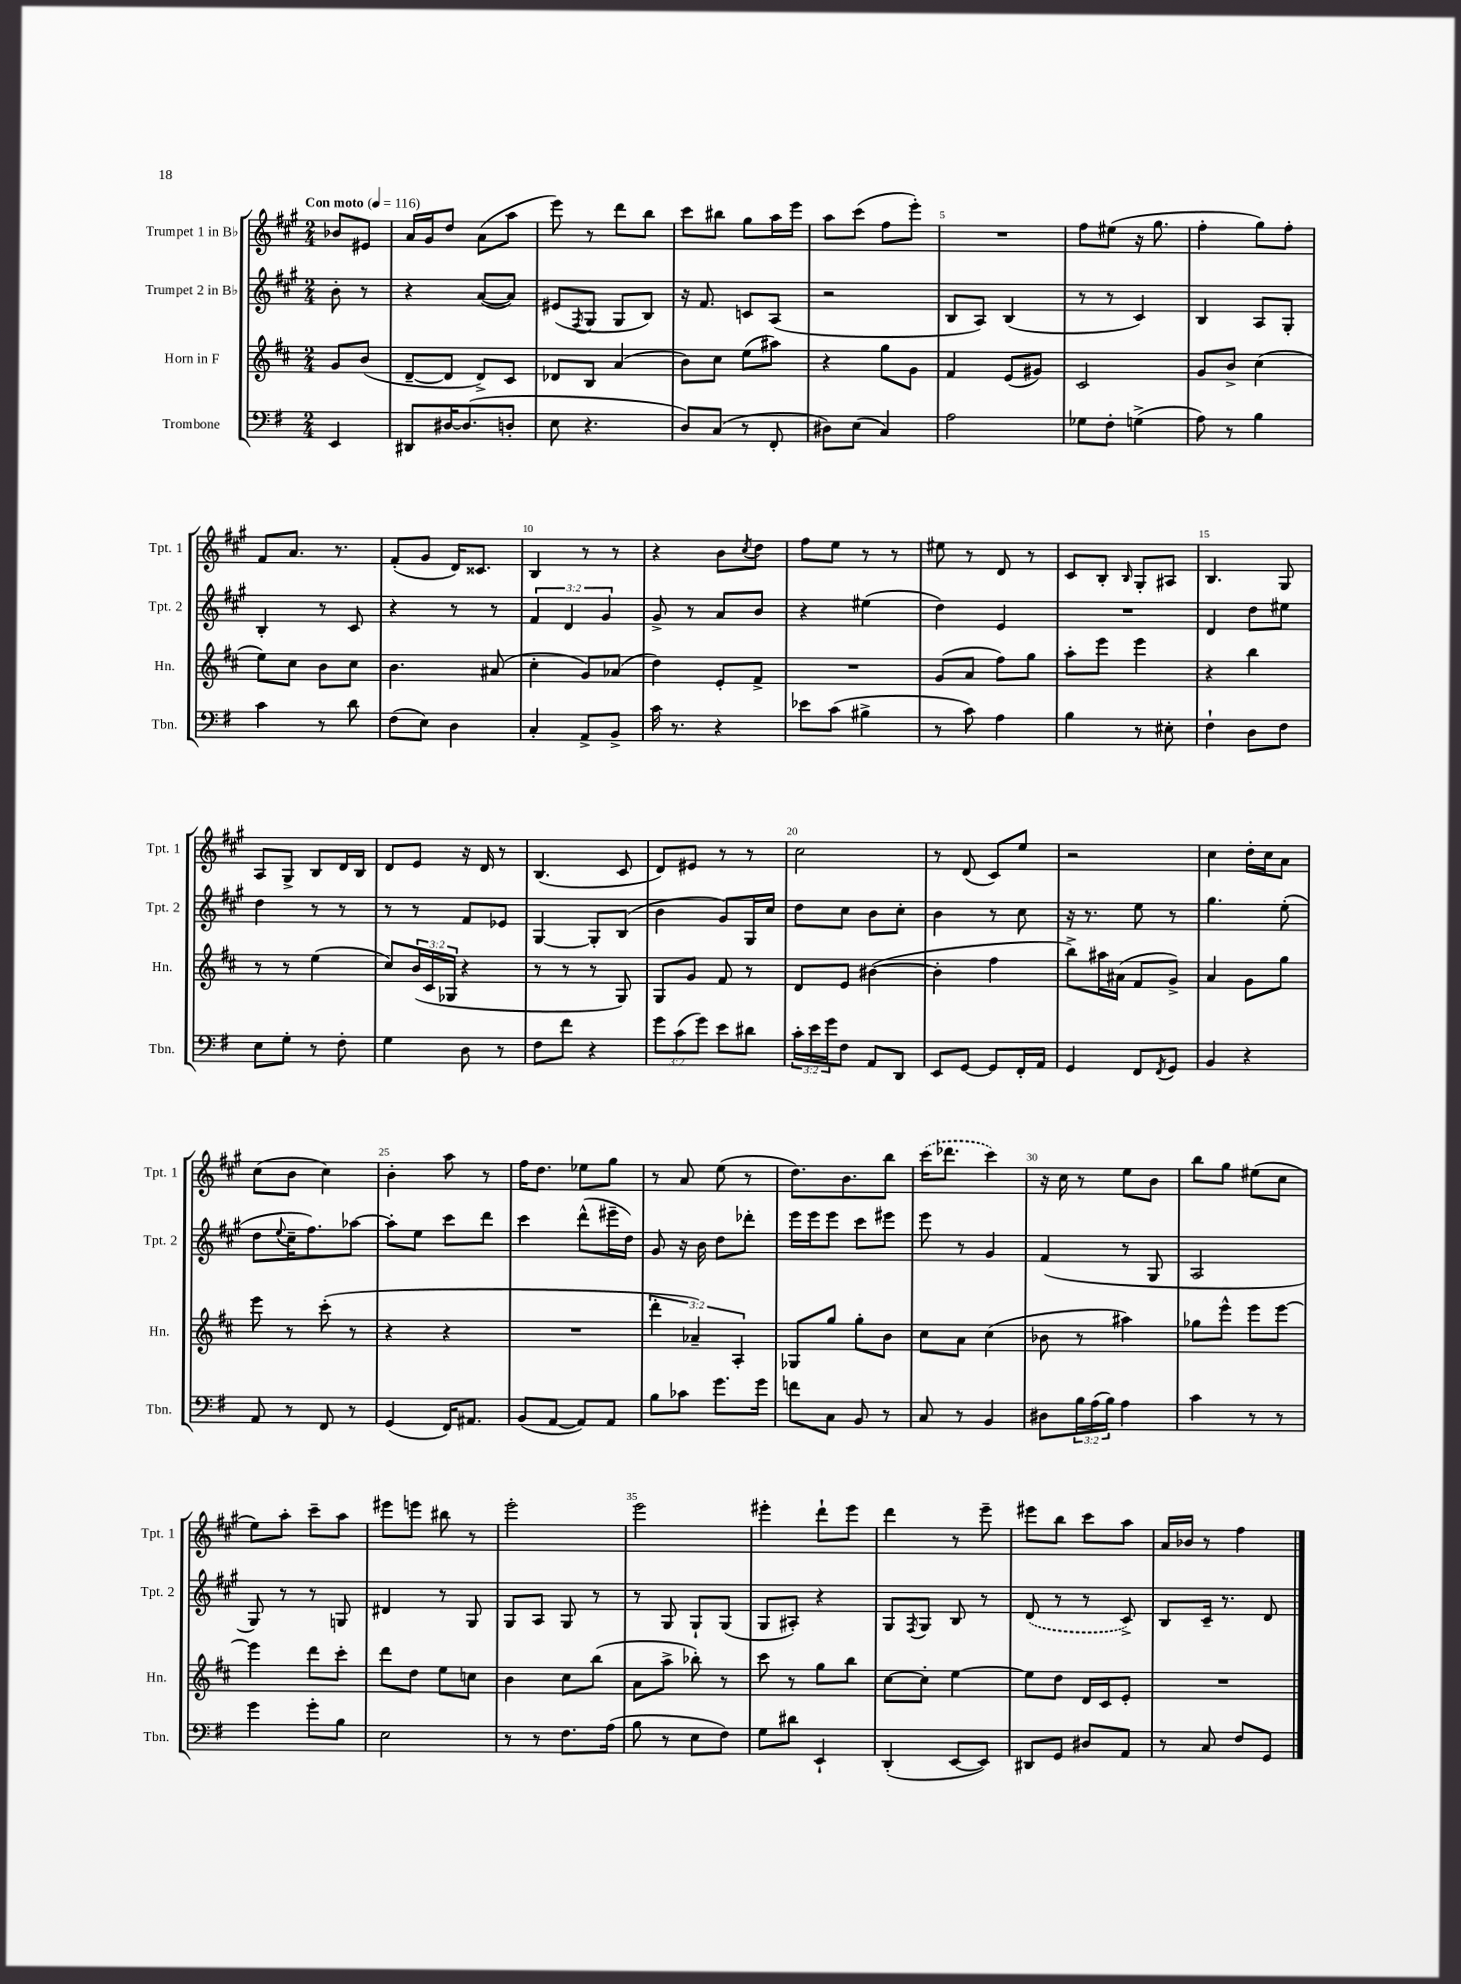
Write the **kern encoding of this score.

**kern	**kern	**kern	**kern
*staff4	*staff3	*staff2	*staff1
*clefF4	*clefG2	*clefG2	*clefG2
*k[f#]	*k[f#c#]	*k[f#c#g#]	*k[f#c#g#]
*M2/4	*M2/4	*M2/4	*M2/4
*MM116	*MM116	*MM116	*MM116
4EE	8g	8b'	8b-
.	(8b	8r	8e#
=	=	=	=
8DD#	[8d~	4r	16a
.	.	.	16g#
[16D#	8d]	.	8dd
(8.D#]	.	.	.
.	8d^)	([8a	(8a
8D'	8c#	8a])	8aa
=	=	=	=
8E	8d-	(8e#	8eee)
.	.	8qF#	.
4.r	8B	8G#	8r
.	(4a	8G#	8ddd
.	.	8B)	8bb
=	=	=	=
8D)	8b)	16r	8ccc#
.	.	8.f#	.
(8C	8cc#	.	8bb#
8r	(8ee	8c	8gg#
8FF#'	8aa#)	(8A	16aa
.	.	.	16eee
=	=	=	=
8D#)	4r	2r	8aa
(8E	.	.	(8ccc#
4C)	8gg	.	8ff#
.	8g	.	8eee')
=	=	=	=
2A	4f#	8B	2r
.	.	8A)	.
.	(8e	(4B	.
.	8g#)	.	.
=	=	=	=
8G-	2c#	8r	8ff#
8F#'	.	8r	(8ee#
(4G^	.	4c#)	16r
.	.	.	8.gg#
=	=	=	=
8A)	8g	4B	4ff#'
8r	8b^	.	.
4B	(4cc#	8A	8gg#)
.	.	8G#'	8ff#'
=	=	=	=
4c	8ee)	4B'	8f#
.	8cc#	.	8.a
8r	8b	8r	.
.	.	.	8.r
8d	8cc#	8c#	.
=	=	=	=
(8F#	4.b	4r	(8f#'
8E)	.	.	8g#
4D	.	8r	16d)
.	.	.	8.c##
.	(8a#	8r	.
=	=	=	=
4C'	4cc#'	6f#	4B
.	.	6d	.
8AA^	8g)	.	8r
.	.	6g#	.
8BB^	(8a-	.	8r
=	=	=	=
16c	4dd)	8g#^	4r
8.r	.	.	.
.	.	8r	.
4r	8e'	8a	8b
.	.	.	8qcc#
.	8f#^	8b	8dd
=	=	=	=
8e-	2r	4r	8ff#
(8c	.	.	8ee
4B#^	.	(4ee#	8r
.	.	.	8r
=	=	=	=
8r	(8g	4dd)	8ee#
8c)	8a	.	8r
4A	8ff#)	4e	8d
.	8gg	.	8r
=	=	=	=
4B	8aa'	2r	8c#
.	8eee	.	8B'
.	.	.	16qqB
8r	4eee	.	8G#'
8E#'	.	.	8A#
=	=	=	=
4F#`	4r	4d	4.B
8D	4bb	8dd	.
8F#	.	8ee#	8G#
=	=	=	=
8E	8r	4dd	8A
8G'	8r	.	8G#^
8r	(4ee	8r	8B
8F#'	.	8r	16d
.	.	.	16B
=	=	=	=
4G	8cc#)	8r	8d
.	(24b	8r	8e
.	24c#	.	.
.	24G-	.	.
8D	4r	8f#	16r
.	.	.	16d
8r	.	8e-	8r
=	=	=	=
8F#	8r	[4G#	(4.B
8f#	8r	.	.
4r	8r	8G#']	.
.	8G)	(8B	8c#
=	=	=	=
12g	8G	4b	8d)
(12c	.	.	.
.	8g	.	8e#
12g)	.	.	.
8e	8f#	8g#)	8r
8d#	8r	16G#	8r
.	.	16cc#	.
=	=	=	=
24c'	8d	8dd	2cc#
24e	.	.	.
24g	.	.	.
8F#	8e	8cc#	.
8AA	([4b#	8b	.
8DD	.	8cc#'	.
=	=	=	=
8EE	4b#']	4b	8r
[8GG	.	.	(8d
8GG]	4ff#	8r	8c#)
16FF#'	.	8cc#	8ee
16AA	.	.	.
=	=	=	=
4GG	8bb^)	16r	2r
.	.	8.r	.
.	16aa#	.	.
.	(16a#	.	.
8FF#	8f#	8ee	.
8qFF#	.	.	.
8GG	8g^)	8r	.
=	=	=	=
4BB	4a	4.gg#	4cc#
4r	8g	.	16dd'
.	.	.	16cc#
.	8gg	(8ee'	8a
=	=	=	=
8AA	8eee	8dd	(8cc#
.	.	8qqee	.
8r	8r	16cc#~	8b
.	.	8.ff#)	.
8FF#	(8ccc#'	.	4cc#)
8r	8r	[8aa-	.
=	=	=	=
(4GG	4r	8aa-']	4b'
.	.	8ee	.
16FF#)	4r	8ccc#	8aa
8.AA#	.	.	.
.	.	8ddd	8r
=	=	=	=
(8BB	2r	4ccc#	16ff#
.	.	.	8.dd
[8AA	.	.	.
8AA])	.	(8ddd^^	8ee-
8AA	.	16eee#~	8gg#
.	.	16dd)	.
=	=	=	=
8B	6ddd'	8g#	8r
8c-	.	16r	8a
.	6a-~)	.	.
.	.	16b	.
8.g	.	8dd	(8ee
.	6A'	.	.
.	.	8ddd-'	8r
16g	.	.	.
=	=	=	=
8f	8G-	16eee	8.dd)
.	.	16eee	.
8C	8gg	8eee	.
.	.	.	8.b
8BB	8gg'	8ccc#	.
8r	8b	8eee#	8bb
=	=	=	=
8C	8cc#	8eee	(16ccc#
.	.	.	8.ddd-
8r	8a	8r	.
4BB	(4cc#	4g#	4ccc#)
=	=	=	=
8D#	8b-	(4f#	16r
.	.	.	16cc#
24B	8r	.	8r
(24A	.	.	.
24B)	.	.	.
4A	4aa#)	8r	8ee
.	.	8G#	8b
=	=	=	=
4c	8gg-	2A	8bb
.	8eee^^	.	8gg#
8r	8eee	.	(8ee#
8r	[8eee	.	8cc#
=	=	=	=
4g	4eee]	8G#)	8ee)
.	.	8r	8aa'
8g'	8ddd	8r	8ccc#~
8B	8ccc#'	8G	8aa
=	=	=	=
2E	8ddd	4d#	8eee#
.	8dd	.	8eee
.	8ee	8r	8bb#
.	8cc	8G#	8r
=	=	=	=
8r	4b	8G#	2eee'
8r	.	8A	.
8.F#	8cc#	8G#	.
.	(8bb	8r	.
(16A	.	.	.
=	=	=	=
8B	8a	8r	2eee
8r	8aa^	8G#	.
8E	8bb-')	8G#`	.
8F#)	8r	(8G#	.
=	=	=	=
8G	8ccc#	8G#	4eee#'
8d#	8r	8A#')	.
4EE`	8gg	4r	8ddd`
.	8bb	.	8eee#
=	=	=	=
(4DD'	[8cc#	8G#	4ddd
.	.	8qF#	.
.	8cc#']	8G#	.
[8EE	[4ee	8B	8r
8EE])	.	8r	8eee~
=	=	=	=
8DD#	8ee]	(8d	8eee#
8GG	8dd	8r	8bb
8D#	16d	8r	8ccc#
.	16c#	.	.
8AA	8e'	8c#^)	8aa
=	=	=	=
8r	2r	8B	16a
.	.	.	16b-
8C	.	16c#~	8r
.	.	8.r	.
8F#	.	.	4ff#
8GG	.	8d	.
==	==	==	==
*-	*-	*-	*-
